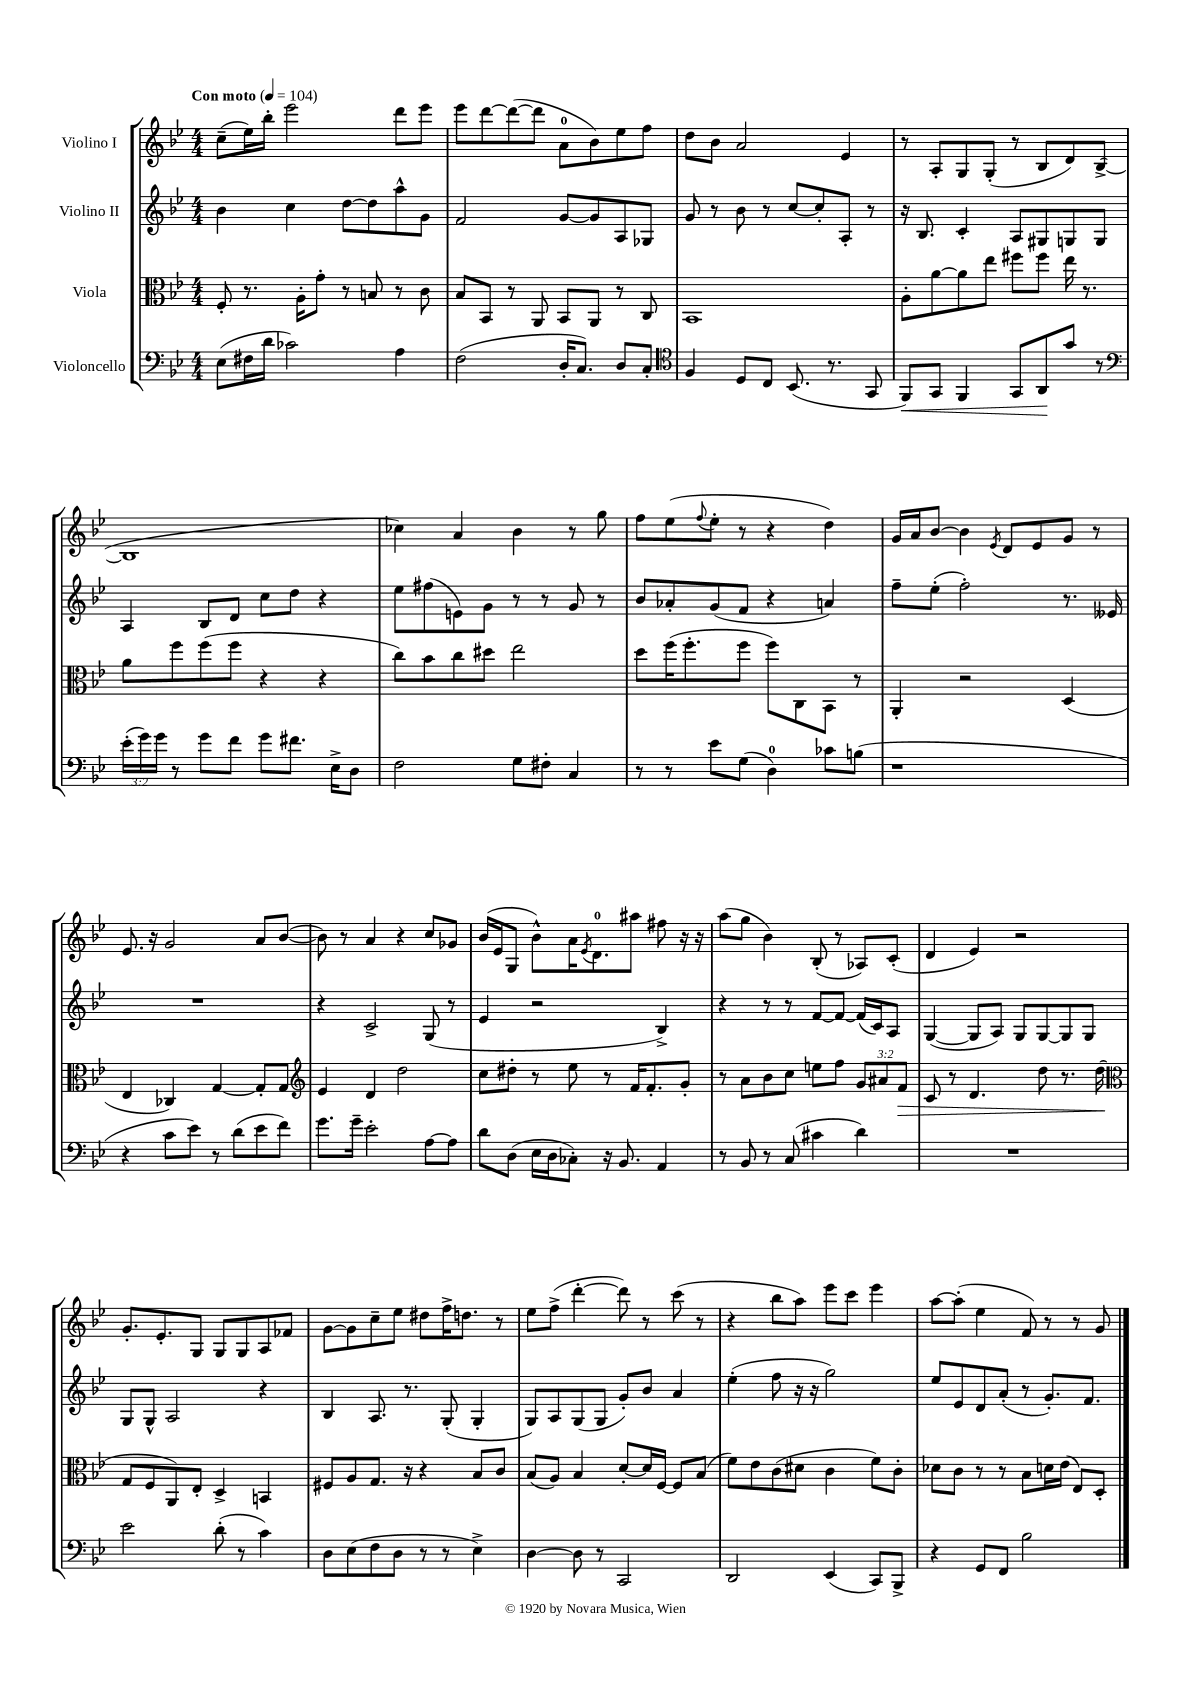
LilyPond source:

<<
\new StaffGroup <<
\new Staff = "s0" \with { instrumentName = "Violino I" } {
    \clef treble \key bes \major \numericTimeSignature \time 4/4 \tempo "Con moto" 4 = 104
    c''8--( ees''16) bes''16-. ees'''2 d'''8 ees'''8 |
    ees'''8 d'''8~ d'''8~( d'''8 a'8-0 bes'8) ees''8 f''8 |
    d''8 bes'8 a'2 ees'4 |
    r8 a8-. g8 g8-.( r8 bes8 d'8) bes8~->( |
    bes1 |
    ces''4) a'4 bes'4 r8 g''8 |
    f''8 ees''8( \appoggiatura { f''8 } ees''8-. r8 r4 d''4) |
    g'16 a'16 bes'8~ bes'4 \acciaccatura { ees'8 } d'8 ees'8 g'8 r8 |
    ees'8. r16 g'2 a'8 bes'8~( |
    bes'8) r8 a'4 r4 c''8 ges'8 |
    bes'16( ees'16 g8 bes'8-^) a'16 \acciaccatura { ees'8 } d'8.-0 ais''8 fis''8 r16 r16 |
    a''8( g''8 bes'4) bes8-.( r8 aes8) c'8-.( |
    d'4 ees'4) r2 |
    g'8.-. ees'8.-. g8 g8 g8 a8 fes'8 |
    g'8~ g'8 c''8-- ees''8 dis''8 f''16-> d''8. r8 |
    ees''8 f''8->( d'''4~-. d'''8) r8 c'''8( r8 |
    r4 bes''8 a''8) ees'''8 c'''8 ees'''4 |
    a''8~ a''8-.( ees''4 f'8) r8 r8 g'8 \bar "|." |
}
\new Staff = "s1" \with { instrumentName = "Violino II" } {
    \clef treble \key bes \major \numericTimeSignature \time 4/4
    bes'4 c''4 d''8~ d''8 a''8-^ g'8 |
    f'2 g'8~ g'8 a8 ges8 |
    g'8 r8 bes'8 r8 c''8~ c''8-. a8-. r8 |
    r16 bes8. c'4-. a8 gis8 g8 g8 |
    a4 bes8 d'8 c''8 d''8 r4 |
    ees''8 fis''8( e'8) g'8 r8 r8 g'8 r8 |
    bes'8 aes'8-. g'8( f'8 r4 a'4) |
    f''8-- ees''8-.( f''2-.) r8. eeses'16 |
    R1 |
    r4 c'2-> g8( r8 |
    ees'4 r2 bes4->) |
    r4 r8 r8 f'8~ f'8~ f'16( c'16) a8 |
    g4~( g8 a8) g8 g8~ g8 g8 |
    g8 g8-^ a2 r4 |
    bes4 a8. r8. g8-.( g4-. |
    g8) a8 g8( g8 g'8-.) bes'8 a'4 |
    ees''4-.( f''8 r16 r16 g''2) |
    ees''8 ees'8 d'8 a'8-.( r8 g'8.-.) f'8. \bar "|." |
}
\new Staff = "s2" \with { instrumentName = "Viola" } {
    \clef alto \key bes \major \numericTimeSignature \time 4/4 \override Staff.TupletNumber.text = #tuplet-number::calc-fraction-text
    f8-. r8. a16-. g'8-. r8 b8 r8 c'8 |
    bes8 bes,8 r8 a,8 bes,8 a,8 r8 c8 |
    bes,1 |
    a8-. a'8~ a'8 ees''8 fis''8 fis''8 ees''16 r8. |
    a'8 f''8 f''8( f''8 r4 r4 |
    c''8) bes'8 c''8 dis''8 ees''2 |
    d''8 f''16( f''8.-. f''8 f''8) c8 bes,8 r8 |
    a,4-. r2 d4( |
    ees4 ces4) g4~ g8-. g8 |
    \clef treble ees'4 d'4 d''2 |
    c''8 dis''8-. r8 ees''8 r8 f'16 f'8.-. g'8-. |
    r8 a'8 bes'8 c''8 e''8 f''8 \tuplet 3/2 { g'8 ais'8 f'8\> } |
    c'8 r8 d'4. d''8 r8. d''16\!( |
    \clef alto g8 f8 a,8) ees8-. d4-> b,4 |
    fis8 a8 g8. r16 r4 bes8 c'8 |
    bes8( a8) bes4 d'8~-. d'16 f16~ f8 bes8( |
    f'8) ees'8 c'8( dis'8 c'4 f'8) c'8-. |
    des'8 c'8 r8 r8 bes8 d'16 ees'16( ees8) d8-. \bar "|." |
}
\new Staff = "s3" \with { instrumentName = "Violoncello" } {
    \clef bass \key bes \major \numericTimeSignature \time 4/4 \override Staff.TupletNumber.text = #tuplet-number::calc-fraction-text
    ees8( fis16 d'16 ces'2) a4 |
    f2( d16-. c8.) d8 c8-. |
    \clef tenor f4 d8 c8 bes,8.( r8. g,8 |
    f,8\<) g,8 f,4 g,8 a,8\! g'8 r8 |
    \clef bass \tuplet 3/2 { ees'16-.( g'16) g'16 } r8 g'8 f'8 g'8 fis'8. ees16-> d8 |
    f2 g8 fis8-. c4 |
    r8 r8 ees'8 g8( d4-0) ces'8 b8( |
    r1 |
    r4 c'8 ees'8) r8 d'8( ees'8 f'8) |
    g'8. g'16-- ees'2-. a8~ a8 |
    d'8 d8( ees16 d16 ces8-.) r16 bes,8. a,4 |
    r8 bes,8 r8 c8( cis'4 d'4) |
    R1 |
    ees'2 d'8-.( r8 c'4) |
    d8 ees8( f8 d8 r8 r8 ees4->) |
    d4~ d8 r8 c,2 |
    d,2 ees,4( c,8) bes,,8-> |
    r4 g,8 f,8 bes2 \bar "|." |
}
>>
>>
\layout { \context { \Score \remove "Bar_number_engraver" } }
